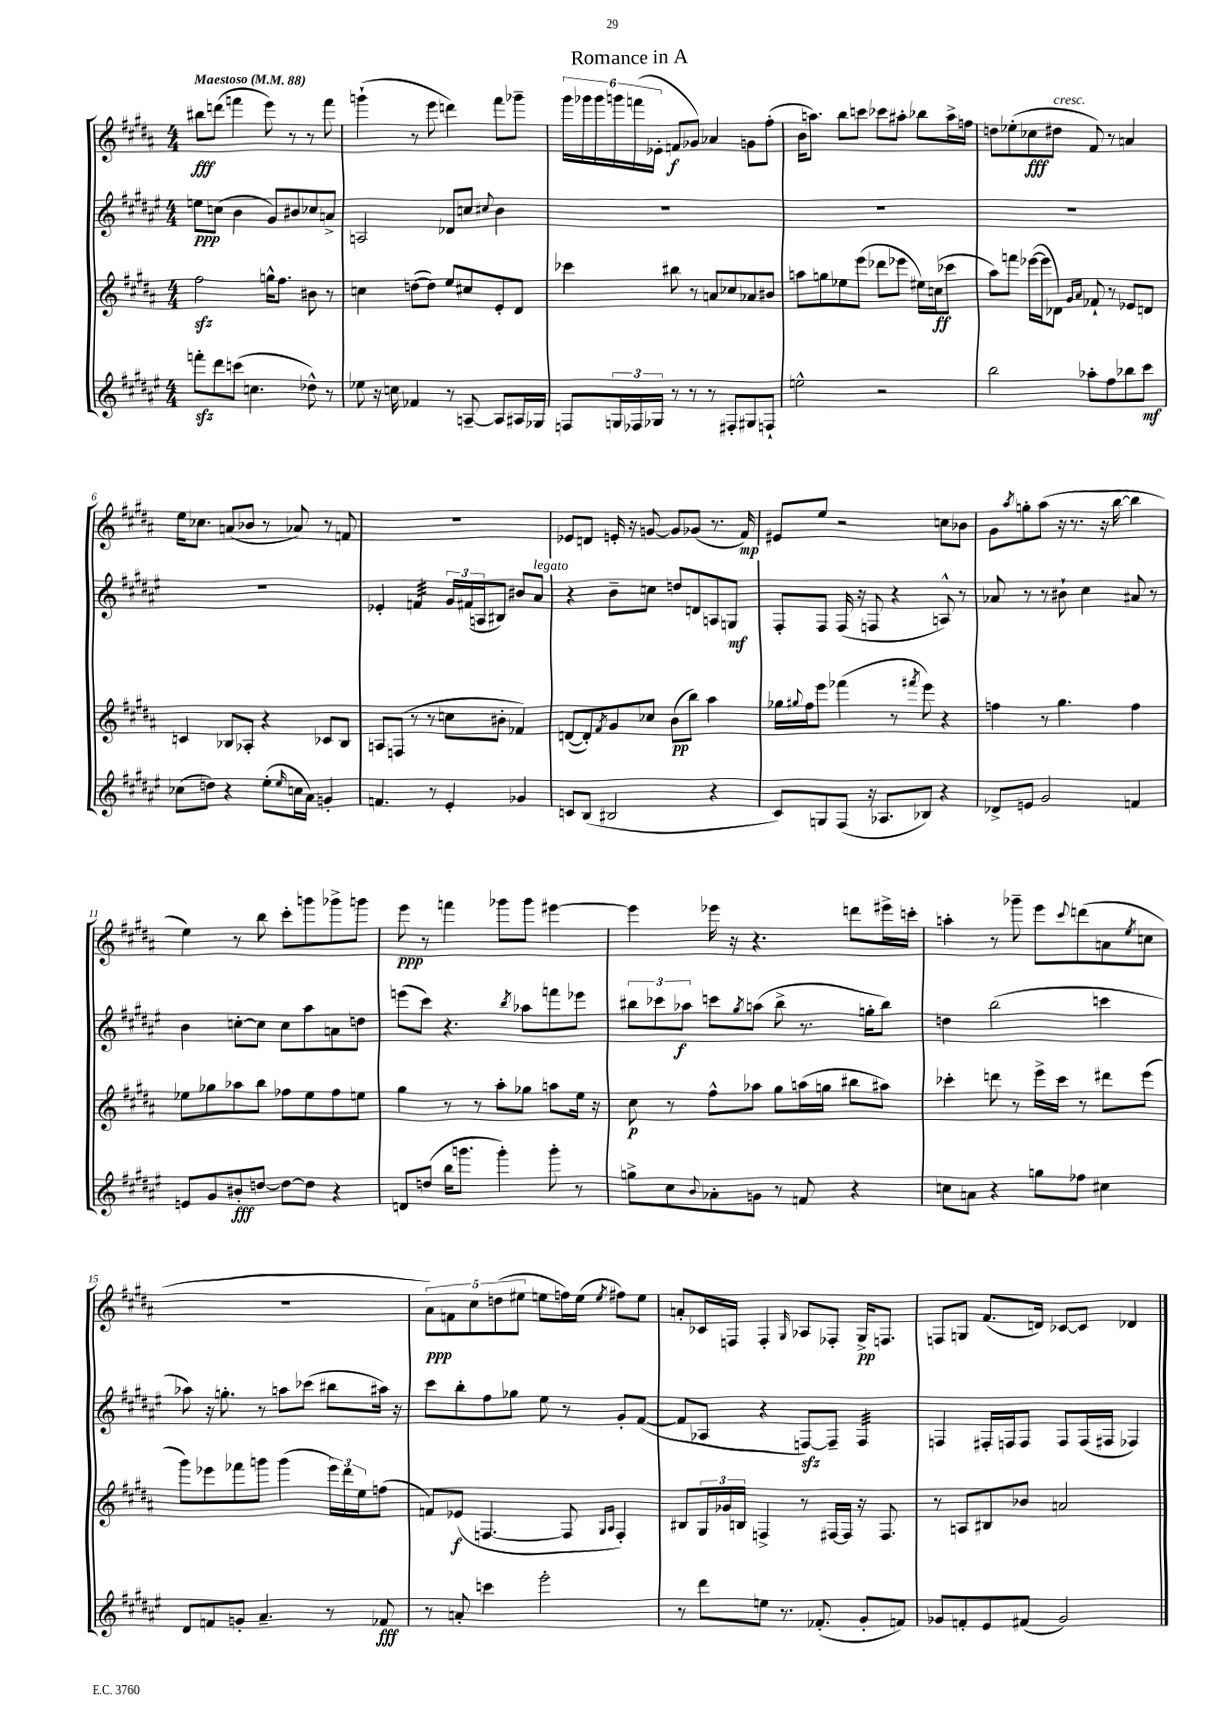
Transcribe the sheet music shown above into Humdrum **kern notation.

**kern	**kern	**kern	**kern
*staff4	*staff3	*staff2	*staff1
*clefG2	*clefG2	*clefG2	*clefG2
*k[f#c#g#d#a#e#]	*k[f#c#g#d#a#]	*k[f#c#g#d#a#e#]	*k[f#c#g#d#a#]
*M4/4	*M4/4	*M4/4	*M4/4
*MM88	*MM88	*MM88	*MM88
8fff'	2ff#	8ee	8bb#
8ddd#	.	(8cc	(8ddd
(8ccc	.	4b	4fff
4.cc	.	.	.
.	16gg^^	8g#)	8eee)
.	8.ff#	.	.
.	.	8b#	8r
8dd-^^)	8b#	8cc-	8r
8r	8r	8a^	8fff
=	=	=	=
8ee-	4cc	2A	(4ggg`
16r	.	.	.
16cc	.	.	.
4f-	([8dd	.	8r
.	8dd])	.	8eee
8r	8ee	8d-	4ddd)
[8A~	8cc#	8cc	.
.	.	8qqcc#	.
8A]	8e'	4b	8fff#
16A#	8d#	.	8ggg-~
16G-	.	.	.
=	=	=	=
8F	4ccc-	1r	24ggg#
.	.	.	24ggg-
.	.	.	24ggg-
24G	.	.	24ggg
24F-	.	.	(24fff
24G-	.	.	24e-'
8r	8bb#	.	8f
8r	8r	.	8g-)
8r	8a	.	4a-
8F#'	8cc-	.	.
8G#	8a-	.	8g
8F`	8b#	.	(8ff#'
=	=	=	=
2ee^^	8aa	1r	16b
.	.	.	8.aa)
.	8gg	.	.
.	8ee-	.	8bb
.	(8eee	.	8ccc
2r	8ddd-	.	8ccc-
.	8eee-	.	8aa#'
.	16ee#)	.	8bb-
.	(16cc	.	.
.	8ccc-	.	16aa#^
.	.	.	16ff
=	=	=	=
2bb	8aa#)	1r	8dd
.	8fff	.	(8ee-'
.	([16eee-	.	8cc-
.	16eee-]	.	.
.	8d-)	.	8dd#
.	16qqg#	.	.
.	16qqa#	.	.
8aa-'	8f-`	.	8f#)
8ff#	8r	.	8r
8bb-	8e-	.	4a
8ccc#	8d	.	.
=	=	=	=
(8cc-	4c	1r	16ee
.	.	.	8.cc-
8dd)	.	.	.
4r	8B-	.	(8a
.	8A-'	.	8b-
(8ee#'	4r	.	8r
16qqee#	.	.	.
16cc	.	.	8a-)
16a#)	.	.	.
4g'	8c-	.	8r
.	8B-	.	8f
=	=	=	=
4.f	8A	4e-'	1r
.	(8F	.	.
.	8r	4f	.
8r	8r	.	.
4e#'	8cc	24g#	.
.	.	(24f#	.
.	.	24A	.
.	8b#'	8B#)	.
4g-	4f-)	8b#	.
.	.	8a#	.
=	=	=	=
8c	([8d	4r	8e-
(8B	8d'])	.	8d
.	8qf#	.	.
2B#	8g#	8b~	16e'
.	.	.	16r
.	8cc-	8cc	[8g
.	(8b	8dd	8g]
.	8bb)	8d	(8g-
4r	4aa#	8A	8.r
.	.	8G	.
.	.	.	16f#)
=	=	=	=
8c#)	16gg-	8F#'	8e#
.	8qqgg#	.	.
.	16ff#	.	.
8G	8eee	8F#	8ee
(8F#	(4fff-	(16F#	2r
.	.	16r	.
16r	.	8F	.
8.A-	.	.	.
.	8r	4r	.
.	8qfff#	.	.
8B-)	8eee)	.	.
4r	4r	8A^^)	8cc
.	.	8r	8b-
=	=	=	=
8d-^	4ff	8a-	8g#
.	.	.	8qaa#
8e	.	8r	8gg'
2g#	8r	8r	(8aa#
.	4.gg#	8b#`	16r
.	.	.	8.r
.	.	4cc#	.
.	.	.	16r
.	.	.	[16bb
4f	4ff	8a#	4bb]
.	.	8r	.
=	=	=	=
8e	8ee-	4b	4ee)
8g#	8gg-	.	.
8b#'	8aa-	[8cc'	8r
[8dd	8bb	8cc]	8bb
8dd_	8ff-	8cc	8ccc#'
8dd]	8ee-	8aa#	8ggg
4r	8ff-	8a	8ggg-^
.	8ee	8dd	8ggg
=	=	=	=
8d	4gg#	(8eee	8eee
(8dd	.	8ccc#)	8r
16bb	8r	4.r	4fff
8.ggg	.	.	.
.	8r	.	.
4ggg')	8aa#'	.	8ggg-
.	.	8qbb	.
.	8gg-	8aa-	8ggg-
8ggg'	8aa	8fff	[4eee#
8r	16ee	8eee-	.
.	16r	.	.
=	=	=	=
8gg^	8cc#	12bb#	4eee#]
.	.	12ccc-	.
8cc#	8r	.	.
.	.	12aa-	.
8qqb	.	.	.
8a-'	8ff#^^	8ccc	16eee-
.	.	.	16r
.	.	8qgg#	.
8g	8aa-	(8aa	4.r
8r	8gg#	8bb#^	.
8f	(16aa	8.r	.
.	16gg	.	.
4r	8bb#	.	8ddd
.	.	16gg'	.
.	8aa#)	8bb#)	16eee#^
.	.	.	16ccc'
=	=	=	=
8cc	4ccc-'	4dd	4aa'
8a	.	.	.
4r	8ddd	(2bb	8r
.	8r	.	8ggg-~
8gg	16eee^	.	8eee
.	16ccc-	.	.
.	.	.	8qqccc#
8ff-	8r	.	(8ddd
4cc#	8ddd#	4ccc	8a
.	.	.	8qee
.	(8eee	.	8cc
=	=	=	=
8d#	8ggg#)	8aa-)	1r
8f	8eee-	16r	.
.	.	8.gg'	.
8g'	8fff-	.	.
4.a#~	8ggg	8r	.
.	(4ggg	8aa	.
.	.	(8ccc-	.
8r	24eee-)	8bb#	.
.	24ddd#	.	.
.	24ee	.	.
8f-	(8ff	16aa#)	.
.	.	16r	.
=	=	=	=
8r	8f)	8ccc#	10a#)
.	.	.	10f
8a'	(8e-	8bb'	.
.	.	.	10cc#
4ccc	[4.F	8ff#	.
.	.	.	(10dd
.	.	8gg-	.
.	.	.	10ee#
2eee#'	.	8ee#	8ee
.	8F]	8r	16ff)
.	.	.	(16ee
.	16qqG#	.	.
.	16qqA#	.	8qee
.	4F')	8g#'	8ff#)
.	.	([8f#	8ee
=	=	=	=
8r	8B#	8f#]	8a'
8ddd#	24G#	8A-	16c-
.	24g-	.	.
.	.	.	16F
.	24B	.	.
8ee	4F^	4r	4F'
8.r	.	.	.
.	.	.	16qqG#
.	8r	[8F)	8A-
(8.f-'	.	.	.
.	[16F#	8F~]	8F-'
.	16F#]	.	.
8g#'	16r	4F	16G#^
.	8.F#	.	8.F
8f)	.	.	.
=	=	=	=
8g-	8r	4F	8F
8f'	8A	.	8G
8e#	8B#	16F#'	(8.f#
.	.	16F	.
(8f#	8b-	8F	.
.	.	.	16d)
2g-)	2a	8F	[8c-
.	.	(16F	8c-]
.	.	16F#	.
.	.	4F-)	4d-
==	==	==	==
*-	*-	*-	*-
